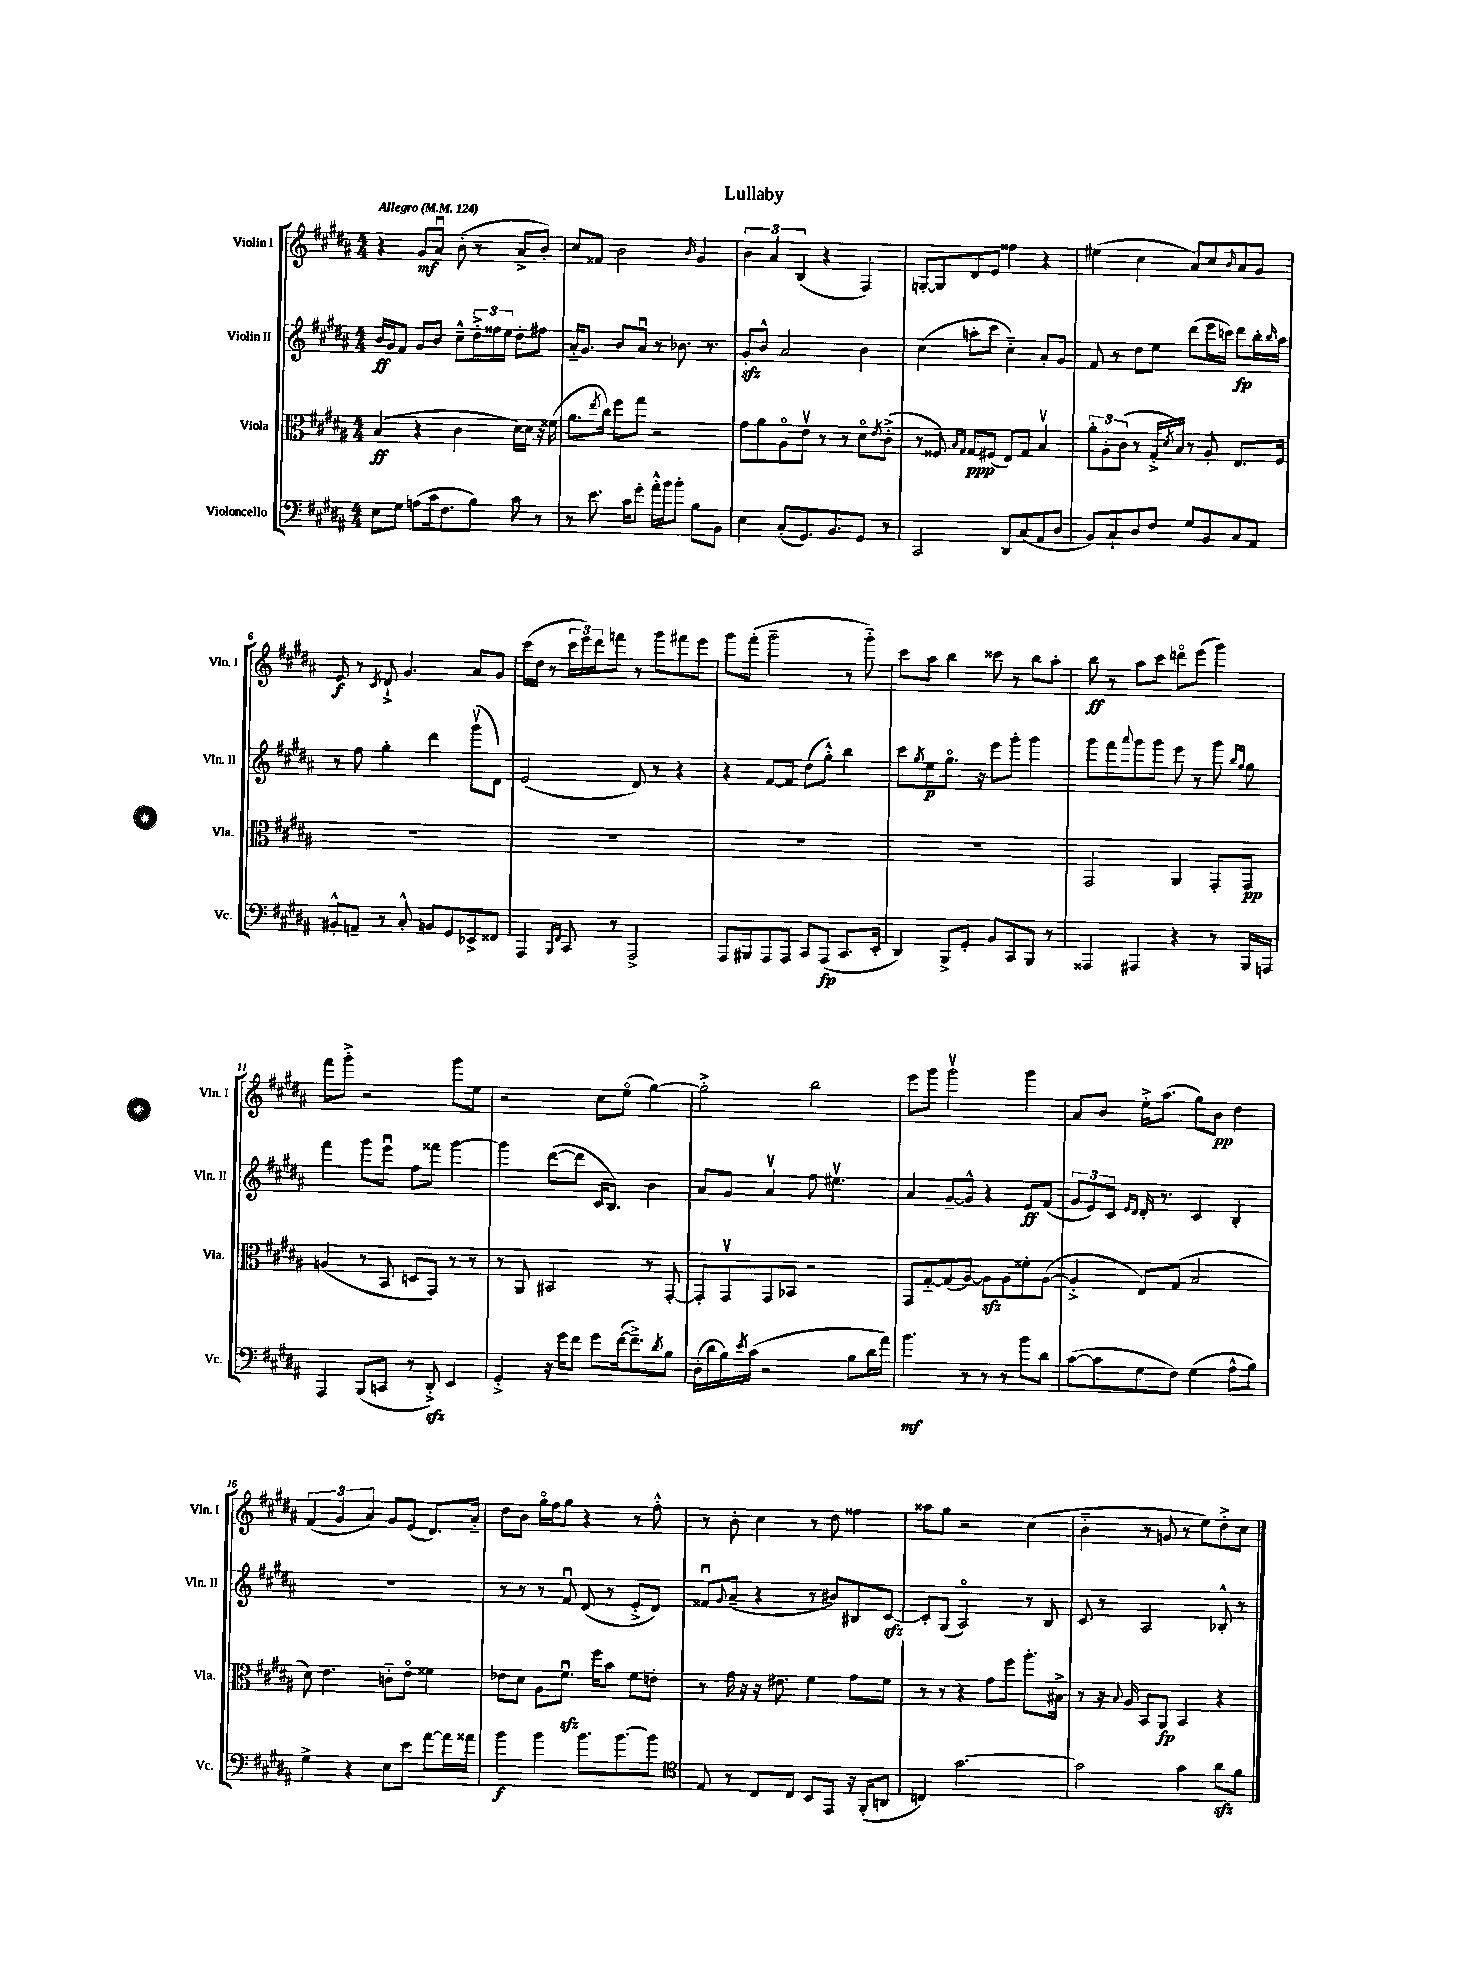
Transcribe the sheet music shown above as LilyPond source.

\header { title = "Lullaby" }
<<
\new StaffGroup <<
\new Staff = "s0" \with { instrumentName = "Violin I" shortInstrumentName = "Vln. I" } {
    \clef treble \key b \major \numericTimeSignature \time 4/4 \tempo "Allegro" 4 = 124
    r4 gis'8\mf ais'8\downbow b'8-.( r8 ais'8-> b'8-.) |
    cis''8 fisis'8 b'2 \grace { b'16 } gis'4 |
    \tuplet 3/2 { b'4 ais'4 b4( } r4 fis4) |
    g8~-. g8 dis'8 e'8 fisis''4 r4 |
    eis''4( cis''4 ais'8) cis''8 \grace { b'16 } ais'8 gis'8 |
    e'8\f r8 \acciaccatura { cis'8 } dis'8-!-> gis'4. ais'8 gis'8 |
    cis'''16( dis''16 r8 \tuplet 3/2 { cis'''16 e'''16) dis'''16 } f'''8 r8 gis'''8 fis'''8 e'''8 |
    gis'''8 fis'''8-.( gis'''2-- r8 gis'''8-_) |
    cis'''8 ais''8 b''4 cisis'''8 r8 b''8 ais''8-. |
    b''8\ff r8 ais''8 cis'''8 d'''8\flageolet e'''8( gis'''4) |
    fis'''8 gis'''8-.-> r2 gis'''8 e''8 |
    r2 cis''8 e''8\flageolet( gis''4~) |
    gis''2-.-> b''2 |
    e'''8 gis'''8 gis'''2\upbow gis'''4 |
    ais'8 b'8 e''16-.-> ais''8.( gis''8) b'8\pp dis''4 |
    \tuplet 3/2 { fis'4( gis'4 ais'4) } gis'8 e'8( dis'8.) ais'16-_ |
    dis''8 b'8 gis''16\flageolet fis''16 gis''8 r4 r8 fis''8-.-^ |
    r8 b'8-. cis''4 r8 dis''8 fisis''4 |
    aisis''8 gis''8 r2 cis''4( |
    b'4-_ r8 g'8 r8 e''8) dis''8-.-> cis''8 \bar "|." |
}
\new Staff = "s1" \with { instrumentName = "Violin II" shortInstrumentName = "Vln. II" } {
    \clef treble \key b \major \numericTimeSignature \time 4/4
    b'16\ff gis'16 fis'8 gis'8 b'8 cis''8---^ \tuplet 3/2 { dis''16-.-> fisis''16 e''16 } dis''8-. fis''8 |
    ais'16-_ gis'8. b'8 ais'8\downbow r8 bes'8. r8. |
    gis'8-.\sfz b'8-^ ais'2 b'4 |
    cis''4( a''8-. cis'''8 cis''4-_) ais'8-. gis'8 |
    fis'8 r8 dis''8 e''8 dis'''8( e'''16 c'''16) dis'''8\fp b''16-. \grace { b''16 } ais''16 |
    r8 fis''8 gis''4-. dis'''4 gis'''8\upbow( dis'8) |
    e'2( dis'8) r8 r4 |
    r4 fis'8~ fis'8 dis''8( gis''8-.-^) b''4 |
    cis'''8 \acciaccatura { gis''8 } e''8\p gis''8.\flageolet r16 e'''8 gis'''8-. gis'''4 |
    gis'''8 fis'''8 \appoggiatura { ais'''8 } gis'''8 gis'''8 e'''8 r8 gis'''8 \grace { b''16 gis''16 } gis''8 |
    fis'''4 gis'''8 e'''8\downbow fis''8 fisis'''8 gis'''4~ |
    gis'''4 dis'''8~( dis'''8 cis'16 b8.) b'4 |
    ais'8 gis'8 ais'4\upbow fis''8 eis''4.\upbow |
    ais'4 gis'8~-- gis'8-^ r4 e'8\ff fis'8( |
    \tuplet 3/2 { gis'8 e'8) cis'8 } \grace { e'16 dis'16 } dis'16-. r8. cis'4 b4-. |
    R1 |
    r8 r8 r8 fis'8\downbow dis'8( r8 e'8-.-> dis'8) |
    fisis'8\downbow \appoggiatura { gis'8 } ais'8--( r4 r8 bis'8) bis8 cis'8~\sfz |
    cis'8-. gis8( ais2\flageolet) r8 b8 |
    cis'8 r8 ais2 bes8-.-^ r8 \bar "|." |
}
\new Staff = "s2" \with { instrumentName = "Viola" shortInstrumentName = "Vla." } {
    \clef alto \key b \major \numericTimeSignature \time 4/4
    b4\ff( r4 cis'4 dis'16) dis'16 r16 fisis'16( |
    ais'8. \acciaccatura { e''8 } cis''16) fis''8 gis''8 r2 |
    gis'8 ais'8 ais8\flageolet e'8\upbow r8 r8 dis'8\flageolet \acciaccatura { e'8 } cis'8-.->( |
    r8 fisis8) \grace { b16 gis16 } gis8\ppp fis8( e8) gis8 b4\upbow |
    \tuplet 3/2 { ais'8-. ais8-. cis'8( } r8 gis16-.-> \acciaccatura { dis'8 } b16) r8 ais8-. e8. fis16 |
    R1 |
    R1 |
    R1 |
    R1 |
    gis,2 ais,4 gis,8-. gis,8\pp |
    a4( r8 b,8 d8 gis,8) r8 r8 |
    r8 ais,8 bis,2 r8 gis,8~-. |
    gis,8-. gis,8\upbow gis,8 bes,8 r2 |
    gis,8 gis8~-_ gis8( ais8~) ais8\sfz ais8 fisis'8-. ais8~( |
    ais4-.-> e8) gis8( b2 |
    dis'8) e'4. c'8-_ e'8\flageolet fisis'4 |
    ees'8 dis'8 ais8 fis'8.\downbow\sfz fis''16 b'8 fis'8 e'8-. |
    r8 gis'16 r16 r16 eis'8. fis'4 gis'8 fis'8 |
    r8 r8 r4 gis'8 fis''8 ais''8.-. bis16-> |
    r8 r16 \appoggiatura { b8 } ais16 b,8 ais,8\fp b,4 r4 \bar "|." |
}
\new Staff = "s3" \with { instrumentName = "Violoncello" shortInstrumentName = "Vc." } {
    \clef bass \key b \major \numericTimeSignature \time 4/4
    e8 gis8 a8( cis'16 fis8. b8) cis'8 r8 |
    r8 e'8. cis'16 gis'8-. ais'16-.-^ b'16 b'8-. b8 b,8 |
    e4 cis8-.( gis,8.) b,8. gis,8 r8 |
    cis,2 dis,8 cis8( ais,8 dis8 |
    b,8) cis8-! dis8 fis8 gis8 b,8 cis8 ais,8 |
    bis,8-.-^ a,8-- r8 cis8-.-^ b,8 gis,8 ees,8-> fisis,8 |
    ais,,4 \grace { b,,16 fis,16 } cis,8 r8 ais,,2-> |
    ais,,8 bis,,8 ais,,8 ais,,8 cis,8 ais,,8\fp( cis,8. e,16-. |
    dis,4) b,,8-> gis,8-. b,8 cis,8 b,,8 r8 |
    aisis,,4 ais,,4 r4 r8 b,,16 a,,16 |
    ais,,4 b,,8( c,8 r8 dis,8-.->\sfz) e,4 |
    gis,4-.-> r16 gis'16 fis'8 gis'8 fis'16~( fis'8.--->) \acciaccatura { dis'8 } b8 |
    dis16-.( dis'16 b16) \acciaccatura { e'8 } cis'16( r2 b8 dis'16 ais'16) |
    b'4.\mf r8 r8 r8 b'8 dis'8 |
    cis'8~( cis'8 gis8 fis8) gis4( ais8-^ b8) |
    gis4-> r4 e8 e'8 ais'8~ ais'16 aisis'16 |
    b'4\f b'4 b'8. b'8.~ b'8 |
    \clef tenor e8 r8 cis8 cis8 b,8 e,8 r16 fis,16-.( a,8 |
    c4) gis'2.~ |
    gis'2 gis'4 ais'8\sfz fis'8 \bar "|." |
}
>>
>>
